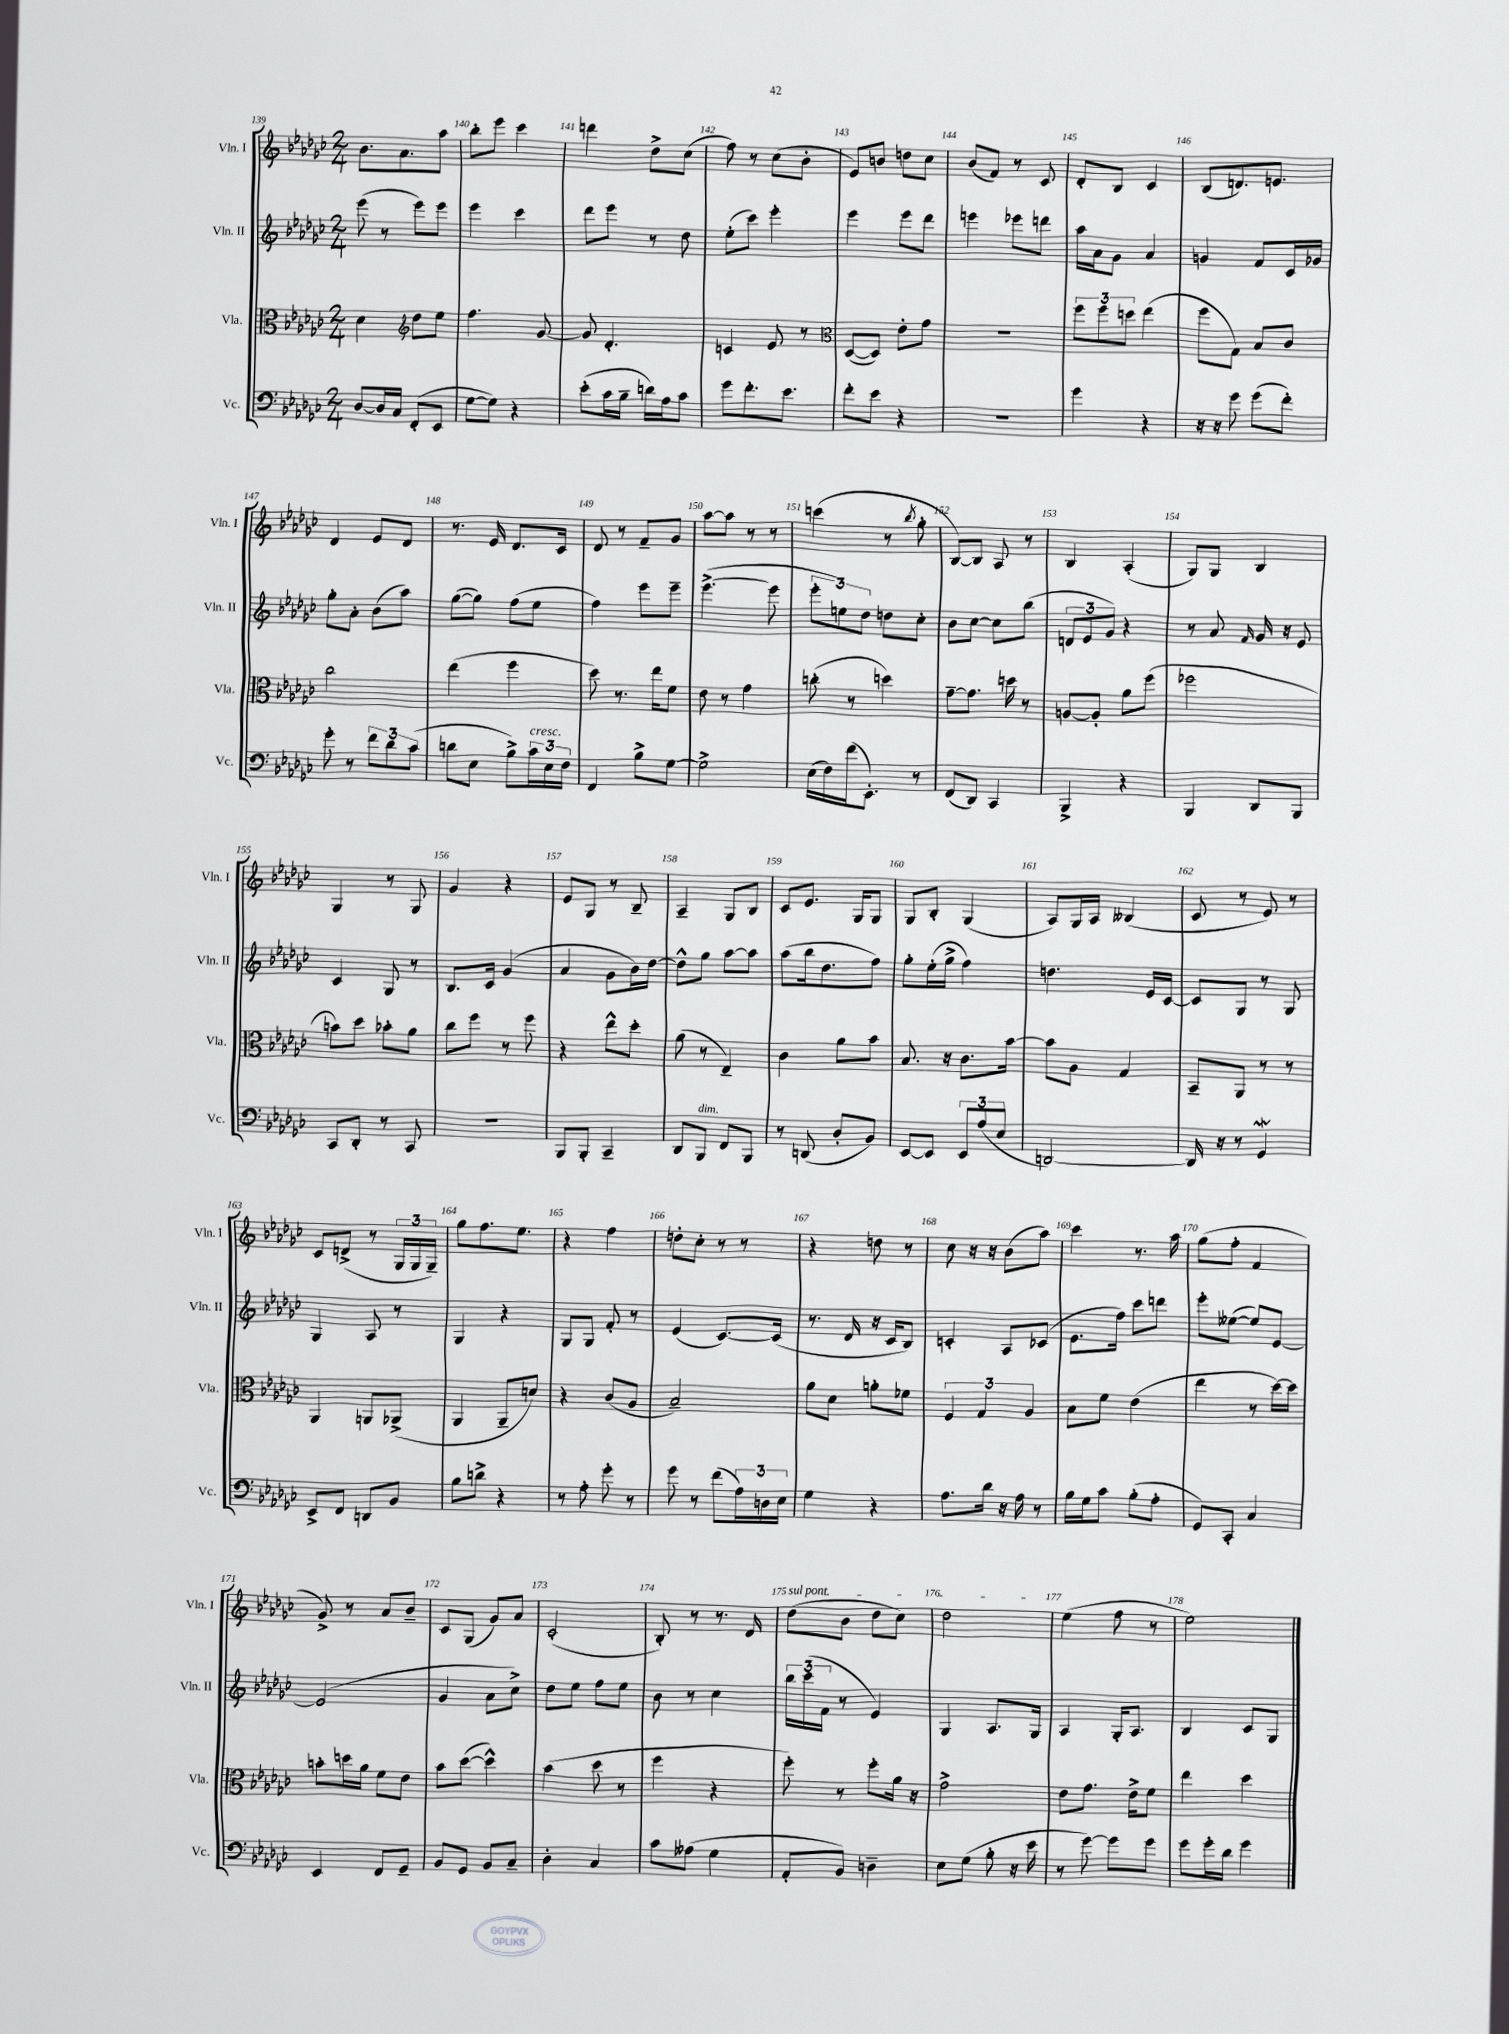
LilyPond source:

<<
\new StaffGroup <<
\new Staff = "s0" \with { instrumentName = "Vln. I" shortInstrumentName = "Vln. I" } {
    \clef treble \key ges \major \numericTimeSignature \time 2/4
    bes'8. aes'8. aes''8 |
    bes''8-. ees'''8 ces'''4 |
    d'''4 des''8-> ces''8( |
    f''8) r8 ces''8( bes'8-. |
    ees'8) b'8 d''8 ces''8 |
    bes'8( f'8) r8 ces'8 |
    des'8-. bes8 ces'4 |
    bes8( d'8.) e'8. |
    des'4 ees'8 des'8 |
    r8. ees'16 des'8. ces'16 |
    des'8 r8 f'8-- ges'8 |
    aes''8~ aes''8 r8 r8 |
    c'''4( r8 \acciaccatura { bes''8 } ges''8-. |
    bes8~) bes8 aes8 r8 |
    bes4 aes4-.( |
    ges8) ges8 bes4 |
    ges4 r8 ges8 |
    ges'4 r4 |
    ees'8 ges8 r8 bes8-- |
    aes4-- ges8 bes8 |
    ces'8 ees'8. ges16 ges8 |
    ges8 bes8-. ges4( |
    aes8) ges16 aes16 beses4( |
    ces'8 r8 ees'8) r8 |
    ces'8 d'8->( r8 \tuplet 3/2 { ges16 ges16 ges16--) } |
    ges''8 f''8. ees''8. |
    r4 f''4 |
    d''8-. ces''8-. r8 r8 |
    r4 d''8 r8 |
    ces''8 r16 r16 bes'8( aes''8) |
    ces'''4 r8. aes''16 |
    ges''8( f''8-. f'4 |
    ges'8->) r8 aes'8 bes'8-- |
    ces'8 ges8( ges'8) aes'8 |
    ces'2-.( |
    bes8-.) r8 r8. des'16 |
    \once \override TextSpanner.bound-details.left.text = \markup { \italic "sul pont." } des''8\startTextSpan( bes'8 des''8 ces''8) |
    des''2\stopTextSpan |
    ees''4( f''8 r8 |
    ees''2) \bar "|." |
}
\new Staff = "s1" \with { instrumentName = "Vln. II" shortInstrumentName = "Vln. II" } {
    \clef treble \key ges \major \numericTimeSignature \time 2/4
    ees'''8( r8 ees'''8) ees'''8 |
    ees'''4 ces'''4 |
    des'''8 ees'''8 r8 des''8 |
    ees''8-.( ces'''8) ees'''4-. |
    ees'''4 ees'''8 des'''8 |
    e'''4 ees'''8 d'''8 |
    aes''16 aes'16 ges'8 aes'4 |
    g'4 f'8 ces'16 ges'16 |
    ges''8-. aes'8-. bes'8( aes''8) |
    ges''8~( ges''8) f''8( ees''8 |
    f''4) ees'''8 ees'''8-- |
    ees'''4.~->( ees'''8 |
    \tuplet 3/2 { ees'''8-. e''8) des''8 } d''8 ces''8-. |
    bes'8 ces''8~ ces''8 bes''8( |
    \tuplet 3/2 { d'8 ees'8 ges'8) } r4 |
    r8 aes'8 \grace { f'16 } ges'16 r16 ees'8 |
    ces'4 ges8 r8 |
    bes8. ces'16 ges'4( |
    aes'4 ges'8 bes'16) des''16~ |
    des''8-^ ges''8 aes''8~ aes''8 |
    aes''8( bes''16 des''8. f''8) |
    ges''8-. ees''16-.( ges''16-> f''4) |
    d''4. ees'16 ces'16~ |
    ces'8 ges8 r8 ges8 |
    ges4 aes8 r8 |
    ges4 r4 |
    ges8 ges8 f'8-. r8 |
    ees'4( ces'8.~) ces'16( |
    r8. des'16 r16 ces'16 bes8) |
    c'4-. aes8 ces'8( |
    ees'8. f''16) ces'''8 d'''8 |
    ees'''8-. eeses''8~( eeses''8) ees'8~ |
    ees'2( |
    ges'4 aes'8 ces''8->) |
    des''8 ees''8 f''8 ees''8 |
    bes'8 r8 ces''4 |
    \tuplet 3/2 { bes''16 ces'''16( f'16 } r8 ees'4) |
    ges4 aes8. ges16 |
    aes4 ges16-. aes8. |
    bes4 ces'8 ges8 \bar "|." |
}
\new Staff = "s2" \with { instrumentName = "Vla." shortInstrumentName = "Vla." } {
    \clef alto \key ges \major \numericTimeSignature \time 2/4
    des'4 \clef treble des''8 ees''8 |
    f''4. ges'8~ |
    ges'8 des'4.-. |
    c'4 ees'8 r8 |
    \clef alto des8~( des8) ees'8-. ges'8 |
    R2 |
    \tuplet 3/2 { f''8 f''8 d''8 } ees''4( |
    f''8 ges8) bes8 ces'8 |
    ces''2 |
    ees''4( f''4 |
    des''8) r8. ees''16 f'8 |
    ees'8 r8 ges'4 |
    c''8-.( r8 d''4) |
    ges'8~-- ges'8. d''16 r8 |
    a8~ a8-. aes'8 f''8( |
    fes''2 |
    b'8) des''8 bes'8-. aes'8 |
    ces''8 f''8 r8 f''8 |
    r4 ees''8-^ des''8-. |
    aes'8( r8 ees4--) |
    ces'4 aes'8 bes'8 |
    bes8. r16 ces'8. bes'16~ |
    bes'8 aes8 ges4 |
    bes,8-- aes,8 r8 r8 |
    aes,4 a,8 aes,8->( |
    aes,4 aes,8-- d'8) |
    r4 ces'8( aes8 |
    bes2--) |
    aes'8 des'8 a'8-. fes'8 |
    \tuplet 3/2 { f4 ges4 aes4 } |
    bes8 f'8 ees'4( |
    ees''4 r8 des''16~) des''16 |
    b'8-. d''16 aes'16 f'8 ees'8 |
    bes'8 des''8~( des''4-^) |
    bes'4( des''8 r8 |
    f''4 r4 |
    f''8-.) r8 f''8-. aes'16 r16 |
    ges'2-> |
    ees'8 ges'8. ees'16-> f'8 |
    ees''4 des''4 \bar "|." |
}
\new Staff = "s3" \with { instrumentName = "Vc." shortInstrumentName = "Vc." } {
    \clef bass \key ges \major \numericTimeSignature \time 2/4
    des8~ des16 ces16 f,8-.( ees,8 |
    ges8~ ges8) r4 |
    ees'8-.( ces'16 bes16-- d'16) aes16 ces'8 |
    ges'8 f'8.-. ees'8. |
    f'8-. ees'8 r4 |
    r2 |
    ges'4 r4 |
    r16 r16 ges'8 ges'8( f'8-.) |
    ges'8-. r8 \tuplet 3/2 { f'8 des'8 ces'8( } |
    d'8 ees8 bes8->) \tuplet 3/2 { ces'16^\markup { \italic "cresc." } ees16 f16 } |
    f,4 bes8-> ges8~ |
    ges2-> |
    ees16( f16) f'16( ees,8.-.) r8 |
    f,8( des,8) ces,4 |
    bes,,4-> r4 |
    bes,,4 des,8 bes,,8 |
    ces,8 des,8-. r8 ces,8 |
    r2 |
    bes,,8 bes,,8-. ces,4-- |
    des,8 bes,,8^\markup { \italic "dim." } f,8 bes,,8 |
    r8 d,8( des8-. bes,8) |
    ees,8~ ees,8 \tuplet 3/2 { ees,8 aes8( ees8 } |
    d,2~) |
    d,16 r16 r8 ges,4\mordent |
    ees,8-> f,8 d,8 bes,8 |
    bes8 d'8-> r4 |
    r8 aes8-. ges'8-. r8 |
    ges'8 r8 f'8( \tuplet 3/2 { aes16) d16 ees16 } |
    ges4 r4 |
    aes8. des'16 r16 aes16 r8 |
    bes16 ges16 ces'8 bes8-.( aes8-. |
    ges,8) ces,8-. ces4 |
    ees,4 f,8 ges,8-- |
    bes,8 ges,8 bes,8 ces8-- |
    des4-. ces4 |
    ces'8 aeses8( ges4 |
    aes,8-. bes,8) d4-- |
    ees8 ges8( bes8-. r16 ees'16 |
    r8 ges'8~) ges'8 ges'8 |
    ges'8 ges'16-. des'16 ges'4 \bar "|." |
}
>>
>>
\layout { \context { \Score currentBarNumber = #139 \override BarNumber.break-visibility = ##(#f #t #t) barNumberVisibility = #all-bar-numbers-visible } }
